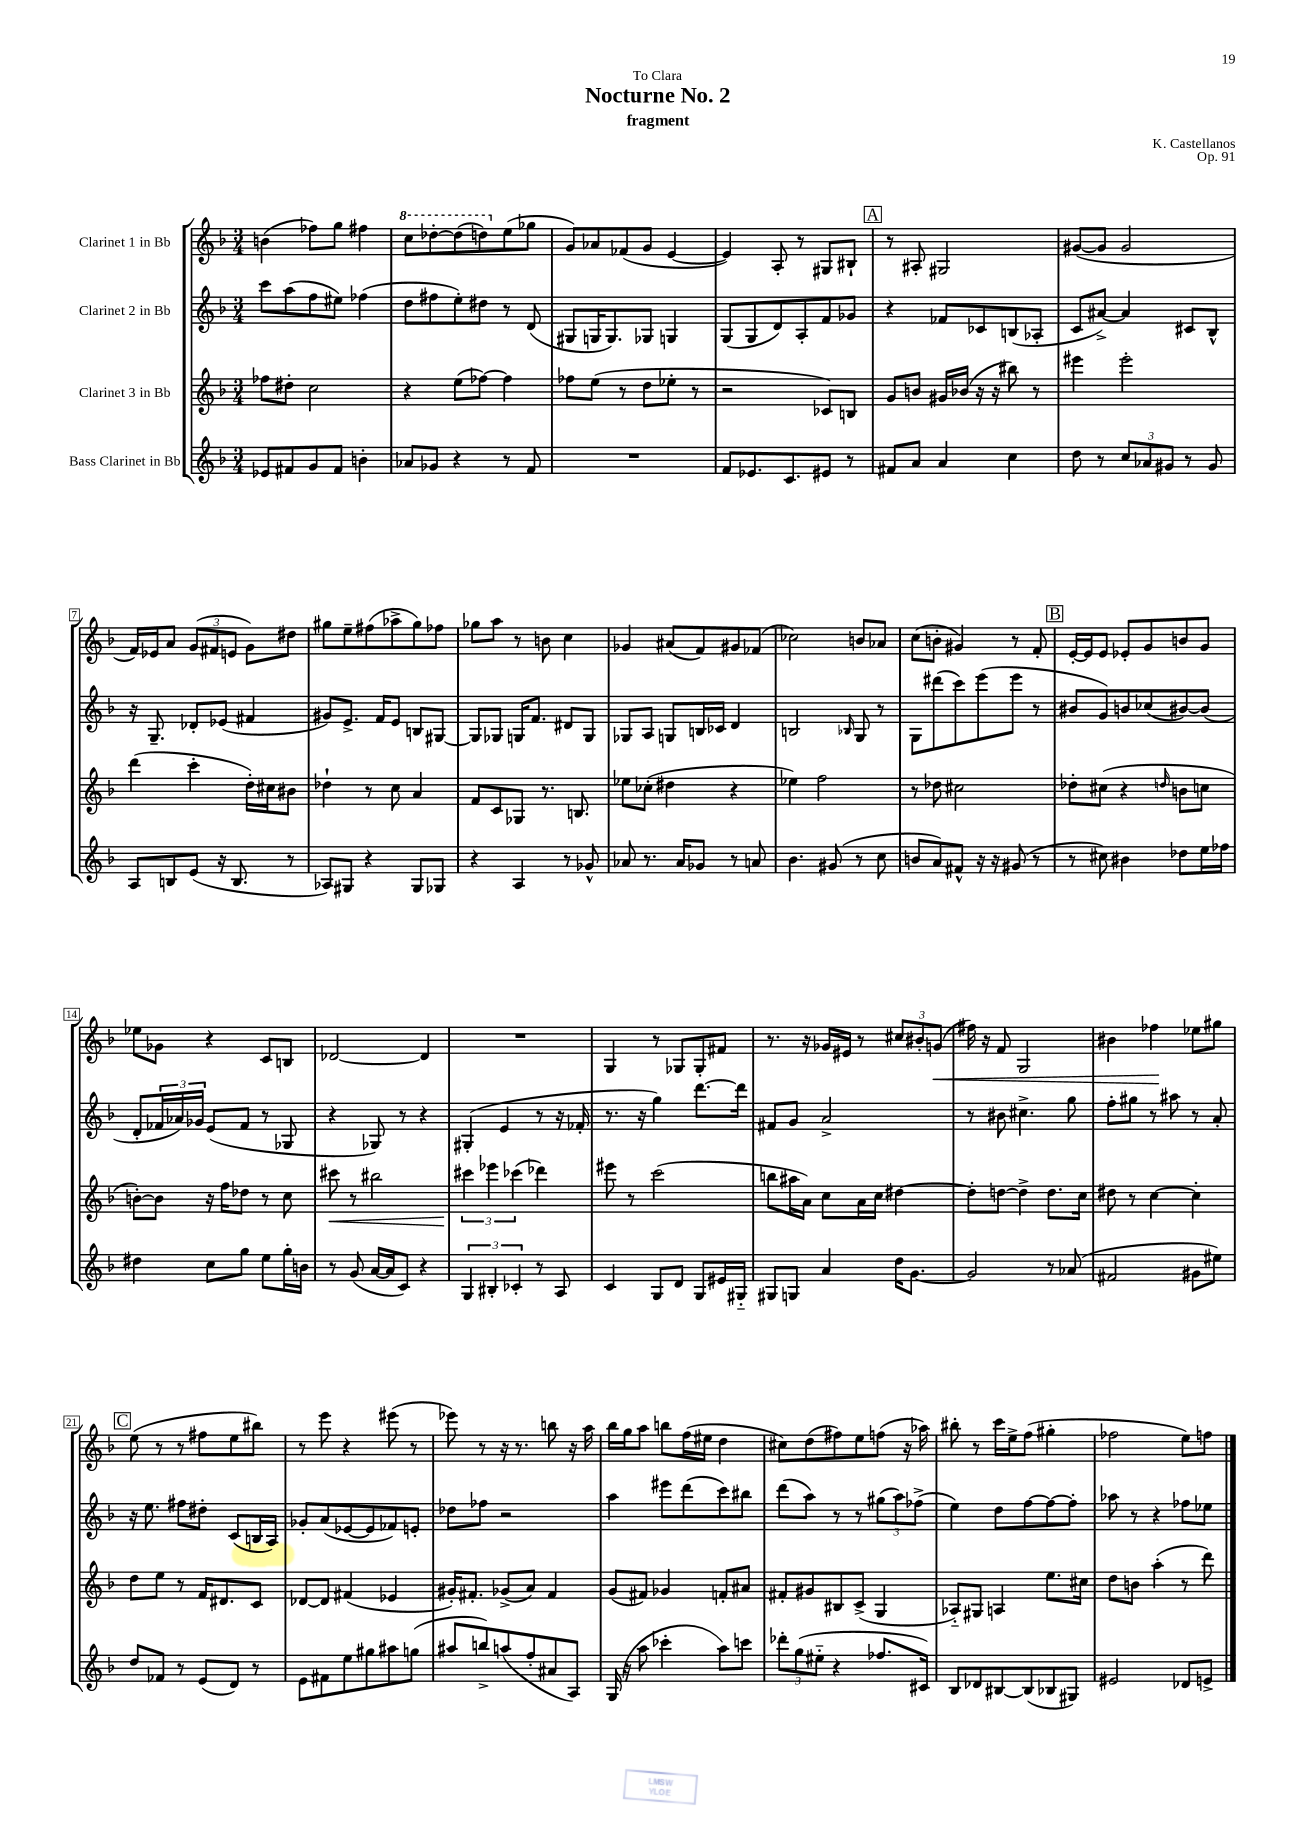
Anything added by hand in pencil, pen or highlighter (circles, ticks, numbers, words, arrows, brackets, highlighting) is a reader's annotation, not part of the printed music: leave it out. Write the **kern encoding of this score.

**kern	**kern	**kern	**kern
*staff4	*staff3	*staff2	*staff1
*clefG2	*clefG2	*clefG2	*clefG2
*k[b-]	*k[b-]	*k[b-]	*k[b-]
*M3/4	*M3/4	*M3/4	*M3/4
8e-	8ff-	8ccc	(4b
8f#	8dd#'	(8aa	.
8g	2cc	8ff	8ff-)
8f#	.	8ee#)	8gg
4b'	.	(4ff-	4ff#
=	=	=	=
8a-	4r	8dd	8ccc
8g-	.	8ff#	[8ddd-'
4r	(8ee	8ee')	(8ddd-]
.	[8ff-)	8dd#	8ddd)
8r	4ff-]	8r	(8ee
8f	.	(8d	8gg-
=	=	=	=
2.r	8ff-	8G#	8g)
.	(8ee	16G	8a-
.	.	8.G)	.
.	8r	.	(8f-
.	8dd	8G-	8g
.	8ee-'	4G	[4e
.	8r	.	.
=	=	=	=
8f	2r	(8G	4e])
8.e-	.	8G	.
.	.	8d)	8A'
8.c	.	.	.
.	.	8A'	8r
8e#	8c-)	8f	8G#
8r	8B	8g-	8B#`
=	=	=	=
8f#	8g	4r	8r
8a	8b	.	8A#'
4a	16g#	8f-	2G#
.	(16b-	.	.
.	16r	8c-	.
.	16r	.	.
4cc	8bb#)	(8B	.
.	8r	8A-'	.
=	=	=	=
8dd	4eee#	8c	([8g#
8r	.	[8a#^)	8g#]
12cc	2eee#'	4a#]	2g#
12a-	.	.	.
12g#	.	.	.
8r	.	8c#	.
8g#	.	8B-^^	.
=	=	=	=
8A	(4ddd	16r	16f)
.	.	8.G~	16e-
8B	.	.	8a
(8e	4ccc'	8d-'	(12g
.	.	.	12f#
16r	.	(8e-	.
.	.	.	12e
8.B	.	.	.
.	16dd')	4f#	8g)
.	16cc#	.	.
8r	8b#	.	8dd#
=	=	=	=
8A-)	4dd-`	8g#)	8gg#
8G#	.	8.e^	8ee~
4r	8r	.	(8ff#
.	.	16f	.
.	8cc	8e	8aa-^
8G#	4a	8B	8gg#)
8G-	.	[8G#	8ff-
=	=	=	=
4r	8f	8G#]	8gg-
.	8c	8G-	8aa
4A	8G-	16G	8r
.	.	8.f	.
.	8.r	.	8b
8r	.	8d#	4cc
.	8.B	.	.
8g-^^	.	8G	.
=	=	=	=
8a-	8ee-	8G-	4g-
8.r	(8cc-'	8A	.
.	4dd#	8G	(8a#
16a-	.	.	.
8g-	.	16B	8f)
.	.	16c-	.
8r	4r	4d	8g#
8a	.	.	(8f-
=	=	=	=
4.b-	4ee-)	2B	2cc-)
.	2ff	.	.
(8g#	.	.	.
.	.	16qqB-	.
8r	.	8G	8b
8cc	.	8r	8a-
=	=	=	=
8b	8r	8G	(8cc
8a)	8dd-	(8ddd#	8b'
8f#^^	2cc#	8ccc)	4g#)
16r	.	(8eee	.
16r	.	.	.
(8g#	.	8eee	8r
8r	.	8r	8f'
=	=	=	=
8r	8dd-'	8b#	[16e'
.	.	.	16e]
8cc#)	(8cc#	8g)	8e
4b#	4r	8b	8e-'
.	.	(8cc-	8g
.	16qqdd	.	.
8dd-	8b	[8b#)	8b
16ee	8cc	(8b#]	8g
16ff-	.	.	.
=	=	=	=
4dd#	[8b')	8d'	8ee-
.	8b]	24f-	8g-
.	.	24a-)	.
.	.	24g-	.
8cc	16r	(8e	4r
.	16ff	.	.
8gg	8dd-	8f-	.
8ee	8r	8r	8c
16gg'	8cc	8G-	8B
16b	.	.	.
=	=	=	=
8r	8ccc#	4r	[2d-
(8g	8r	.	.
[16a	2bb#	8G-)	.
16a]	.	.	.
8c)	.	8r	.
4r	.	4r	4d-]
=	=	=	=
6G	6ccc#	(4G#'	2.r
6B#'	6eee-	.	.
.	.	4e	.
6c-'	(6ccc-	.	.
8r	4ddd-)	8r	.
8A	.	16r	.
.	.	16f-'	.
=	=	=	=
4c	8eee#	8.r	4G
.	8r	.	.
.	.	16r	.
8G	(2ccc	4gg)	8r
8d	.	.	8G-
8G	.	[8.ddd	8G-'
16e#	.	.	8f#
16G#'~	.	16ddd]	.
=	=	=	=
8G#	8bb	8f#	8.r
8G	16aa#	8g	.
.	16a)	.	16r
4a	8cc	2a^	16g-
.	.	.	16e#
.	16a	.	8r
.	16cc	.	.
16dd	[4dd#	.	12cc#
[8.g	.	.	.
.	.	.	12b#'
.	.	.	(12g
=	=	=	=
2g]	8dd#']	8r	16ff#)
.	.	.	16r
.	[8dd	8b#	8f
.	4dd^]	4.cc#^	2G
8r	8.dd	.	.
(8a-	.	8gg	.
.	16cc	.	.
=	=	=	=
2f#	8dd#	8ff'	4b#
.	8r	8gg#	.
.	[4cc	8r	4ff-
.	.	8aa#	.
8g#	4cc']	8r	8ee-
8ee#)	.	8a'	8gg#
=	=	=	=
8dd	8dd	16r	(8ee
.	.	8.ee	.
8f-	8ee	.	8r
8r	8r	8ff#	8r
(8e	16f	8dd#'	8ff#
.	8.d#	.	.
8d)	.	(8c	8ee
8r	8c	16B	8bb#)
.	.	16A)	.
=	=	=	=
8e	[8d-	8g-'	8r
8f#	8d-]	(8a	8eee
8ee	(4f#	[8e-	4r
8gg#	.	8e-]	.
8aa#	4e-	8f-)	(8eee#
(8gg	.	8e'	8r
=	=	=	=
8aa#	16g#')	8dd-	8eee-)
.	8.f#'	.	.
8bb^)	.	8ff-	8r
(8aa	(8g-^	2r	16r
.	.	.	8.r
8ff'	8a)	.	.
8a#	4f#	.	8bb
8A)	.	.	16r
.	.	.	16aa
=	=	=	=
(16G	(8g	4aa	16bb-
16r	.	.	16gg
8aa	8f#)	.	8aa
4ccc-'	4g-	8eee#	8bb
.	.	(8ddd	(16ff
.	.	.	16ee#
8aa)	8f'	8ccc)	4dd
8ccc	8a#	8bb#	.
=	=	=	=
12ddd-'	8f#'	(8ddd	8cc#)
(12gg	.	.	.
.	8g#	8aa)	(8dd
12ee#'~	.	.	.
4r	8B#	8r	8ff#)
.	(8c^	8r	8ee
8.ff-	4G	(12gg#	(8ff
.	.	12aa)	.
.	.	.	16r
.	.	(12ff-^	.
16c#)	.	.	16aa-)
=	=	=	=
8B-	8A-'~)	4ee)	8bb#'
8d-	8G#	.	8r
[8B#	4A	8dd	16ccc
.	.	.	16ee^
(8B#]	.	[8ff	(8ff
8B-	8.ee	8ff_	4gg#'
8G#)	.	8ff']	.
.	16cc#	.	.
=	=	=	=
2e#	8dd	8aa-	2ff-
.	8b	8r	.
.	(4aa'	4r	.
8d-	8r	8ff-	8ee)
8e^	8ddd)	8ee-	8ff
==	==	==	==
*-	*-	*-	*-
